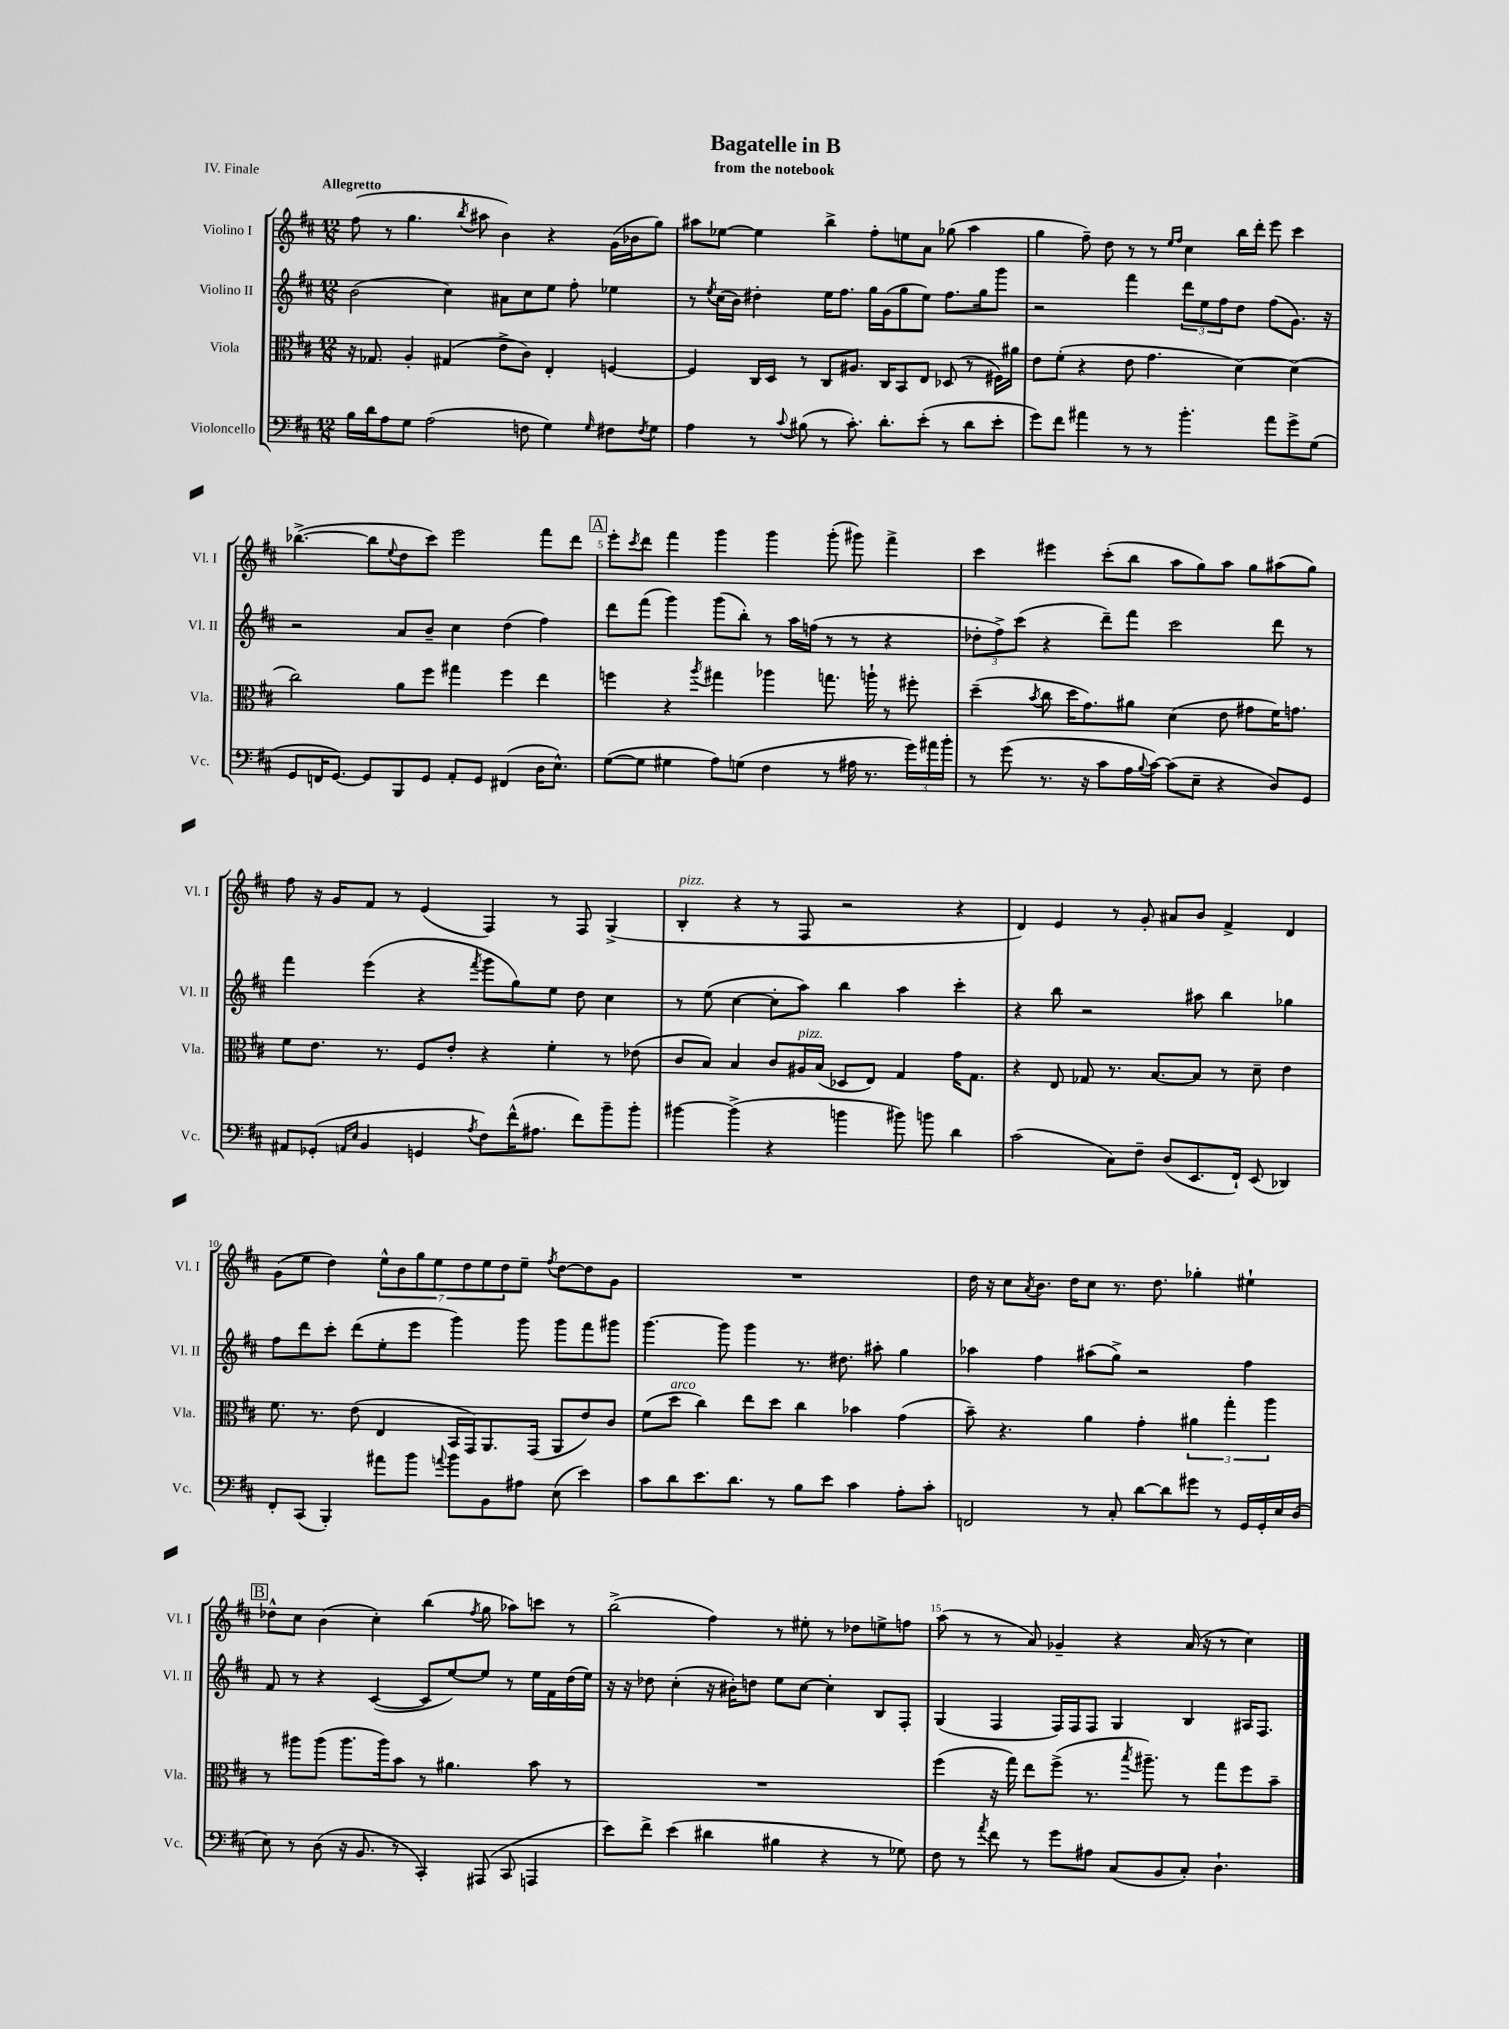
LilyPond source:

\header { title = "Bagatelle in B" subtitle = "from the notebook" piece = "IV. Finale" }
<<
\new StaffGroup <<
\new Staff = "s0" \with { instrumentName = "Violino I" shortInstrumentName = "Vl. I" } {
    \clef treble \key d \major \numericTimeSignature \time 12/8 \tempo "Allegretto"
    fis''8( r8 g''4. \acciaccatura { b''8 } ais''8 b'4) r4 g'16( bes'16 g''8) |
    ais''8 ees''8~ ees''4 b''4-> fis''8-. e''8 a'8 ges''8( ais''4 |
    g''4 fis''8--) d''8 r8 r8 \grace { e''16 fis''16 } cis''4 b''16 d'''16-. e'''8 cis'''4 |
    bes''4.~->( bes''8 \appoggiatura { e''8 } d''8 cis'''8) e'''2 fis'''8 d'''8 |
    \mark \markup { \box "A" } e'''8-. \acciaccatura { cis'''8 } d'''8 fis'''4 g'''4 g'''4 g'''8-.( gis'''8) fis'''4-> |
    cis'''4 eis'''4 cis'''8-.( b''8 a''8 g''8) a''8 g''8 ais''8( g''8) |
    fis''8 r16 g'16 fis'8 r8 e'4( fis4) r8 fis8 g4->( |
    b4-.^\markup { \italic "pizz." } r4 r8 fis8 r2 r4 |
    d'4) e'4 r8 g'8-. ais'8 b'8 fis'4-> d'4 |
    g'8( e''8 d''4) \tuplet 7/4 { e''8-^ b'8 g''8 e''8 d''8 e''8 d''8 } e''8-- \acciaccatura { fis''8 } d''8~ d''8 g'8 |
    R1. |
    d''16 r16 cis''8 \acciaccatura { a'8 } b'8. d''16 cis''8 r8. d''8. ges''4-. eis''4-! |
    \mark \markup { \box "B" } des''8-^ cis''8 b'4( cis''4-.) b''4( \acciaccatura { fis''8 } g''8 aes''8) c'''8 r8 |
    b''2->( fis''4) r8 eis''8-. r8 des''8 e''8-> f''8 |
    a''8( r8 r8 a'8) ges'4-- r4 a'16( r16 r8 cis''4) \bar "|." |
}
\new Staff = "s1" \with { instrumentName = "Violino II" shortInstrumentName = "Vl. II" } {
    \clef treble \key d \major \numericTimeSignature \time 12/8
    b'2( cis''4) ais'8 cis''8 e''8 fis''8-. ees''4 |
    r8 \acciaccatura { e''8 } cis''16( b'16) dis''4-. e''16 fis''8. g''16 g'16( g''8 e''8) fis''8. g''16 g'''8 |
    r2 fis'''4 \tuplet 3/2 { d'''8 e''8 fis''8 } d''8 fis''8( g'8.) r16 |
    r2 a'8 b'8-- cis''4 d''4( fis''4) |
    \mark \markup { \box "A" } d'''8 fis'''8( g'''4) g'''8( b''8-.) r8 a''16 f''16( r8 r8 r4 |
    \tuplet 3/2 { des''8-. fis''8->) cis'''8( } r4 d'''8--) fis'''8 cis'''2 d'''8 r8 |
    fis'''4 e'''4( r4 \acciaccatura { fis'''8 } g'''8 g''8) e''8 d''8 cis''4 |
    r8 e''8( cis''4~ cis''8-. a''8) b''4 a''4 cis'''4-. |
    r4 b''8 r2 ais''8 b''4 ges''4 |
    fis''8 d'''8 cis'''8-. d'''8( e''8-. e'''8 g'''4) g'''8 g'''8 fis'''8 gis'''8 |
    g'''4.~ g'''8 g'''4 r8. dis''8. ais''8-. g''4 |
    aes''4 fis''4 ais''8( g''8->) r2 fis''4 |
    \mark \markup { \box "B" } fis'8 r8 r4 cis'4~( cis'8 e''8~) e''8 r8 e''16 fis'16 d''16( e''16) |
    r16 r16 des''8 cis''4-.( r16 bis'16-.) d''8 e''8 cis''8~ cis''4-. b8 fis8-. |
    g4( fis4 fis16) fis16 fis8 g4 b4 ais16 fis8. \bar "|." |
}
\new Staff = "s2" \with { instrumentName = "Viola" shortInstrumentName = "Vla." } {
    \clef alto \key d \major \numericTimeSignature \time 12/8
    r16 ges8. a4-. gis4( e'8-> cis'8) e4-. f4~ |
    f4 cis16 d16 r8 cis8 ais8. cis16 b,8 e8 des8( r8 fis16) ais'16 |
    e'8 fis'8-.( r4 e'8 g'4. d'4~) d'4( |
    cis''2) a'8 fis''8 gis''4 fis''4 e''4 |
    \mark \markup { \box "A" } f''4 r4 \acciaccatura { a''8 } gis''4 aes''4 g''8. a''16-! r8 fis''8-. |
    d''4--( \acciaccatura { b'8 } cis''8 d''16 g'8.) ais'8 d'4( e'8 gis'8 fis'16) g'8. |
    fis'8 e'8. r8. fis8 e'8-. r4 fis'4-. r8 ees'8( |
    cis'8 b8) b4 cis'8 ais16^\markup { \italic "pizz." } b16( des8 e8) g4 g'16 g8. |
    r4 e8 ges8 r8. b8.~ b8 r8 d'8-- e'4 |
    fis'8. r8. e'8( e4 b,16 g,16) a,8. g,16( a,8 e'8) cis'8 |
    fis'8( d''8^\markup { \italic "arco" } cis''4) e''8 d''8 cis''4 bes'4 g'4( |
    b'8--) r4. a'4 g'4-. \tuplet 3/2 { ais'4 g''4-. a''4 } |
    \mark \markup { \box "B" } r8 ais''8 ais''8( ais''8. ais''16) b'8 r8 ais'4. b'8 r8 |
    R1. |
    fis''4( r16 g''16) e''8 fis''8->( r8. \acciaccatura { b''8 } ais''8.--) r8 g''8 fis''8 b'8-- \bar "|." |
}
\new Staff = "s3" \with { instrumentName = "Violoncello" shortInstrumentName = "Vc." } {
    \clef bass \key d \major \numericTimeSignature \time 12/8
    b16 d'16 a8 g8 a2( f8 g4) \grace { g16 } fis8 \acciaccatura { fis8 } g8 |
    a4 r8 \appoggiatura { cis'8 } bis8( r8 cis'8.-.) d'8.-. e'8-.( r8 d'8 e'8-. |
    g'8) fis'8 ais'4 r8 r8 b'4.-. ais'8 g'8-> g8( |
    g,8 f,16 g,8.~) g,8 b,,8 g,8 a,8-. g,8 fis,4( d16 e8.-^) |
    \mark \markup { \box "A" } g8~( g8 gis4 a8) g8( fis4 r8 ais16 r8. \tuplet 3/2 { g'16) ais'16 b'16-. } |
    r8 g'8( r8. r16 cis'8 a16 \appoggiatura { b8 } cis'16~) cis'8( e8-- r4 d8) g,8 |
    ais,8 ges,8-.( \grace { a,16 e16 } b,4 g,4 \acciaccatura { a8 } fis8) fis'16-^( ais8. fis'8) b'8-- b'8-. |
    bis'4~ bis'4->( r4 b'4 bis'8) b'8 d'4 |
    cis'2( cis8) fis8-- d8( e,8. fis,16-!) e,8( des,4) |
    fis,8-. cis,8( b,,4-.) ais'8 b'8 \appoggiatura { a'8 } b'8 b,8 ais8 e8( e'4) |
    cis'8 d'8 e'8. d'8. r8 b8 e'8 cis'4 a8-. cis'8-. |
    f,2 r8 cis8-. d'8~ d'8 gis'8 r8 g,16 g,16-. e16 d16( |
    \mark \markup { \box "B" } e8) r8 d8( r16 b,8. r8 cis,4-.) ais,,8( cis,8 a,,4 |
    e'8) fis'8-> e'4( dis'4 bis4 r4 r8 ges8) |
    fis8 r8 \acciaccatura { a'8 } fis'8 r8 g'8 ais8 cis8( b,8 cis8-.) d4.-! \bar "|." |
}
>>
>>
\layout { \context { \Score \override BarNumber.break-visibility = ##(#f #t #t) barNumberVisibility = #(every-nth-bar-number-visible 5) } }
